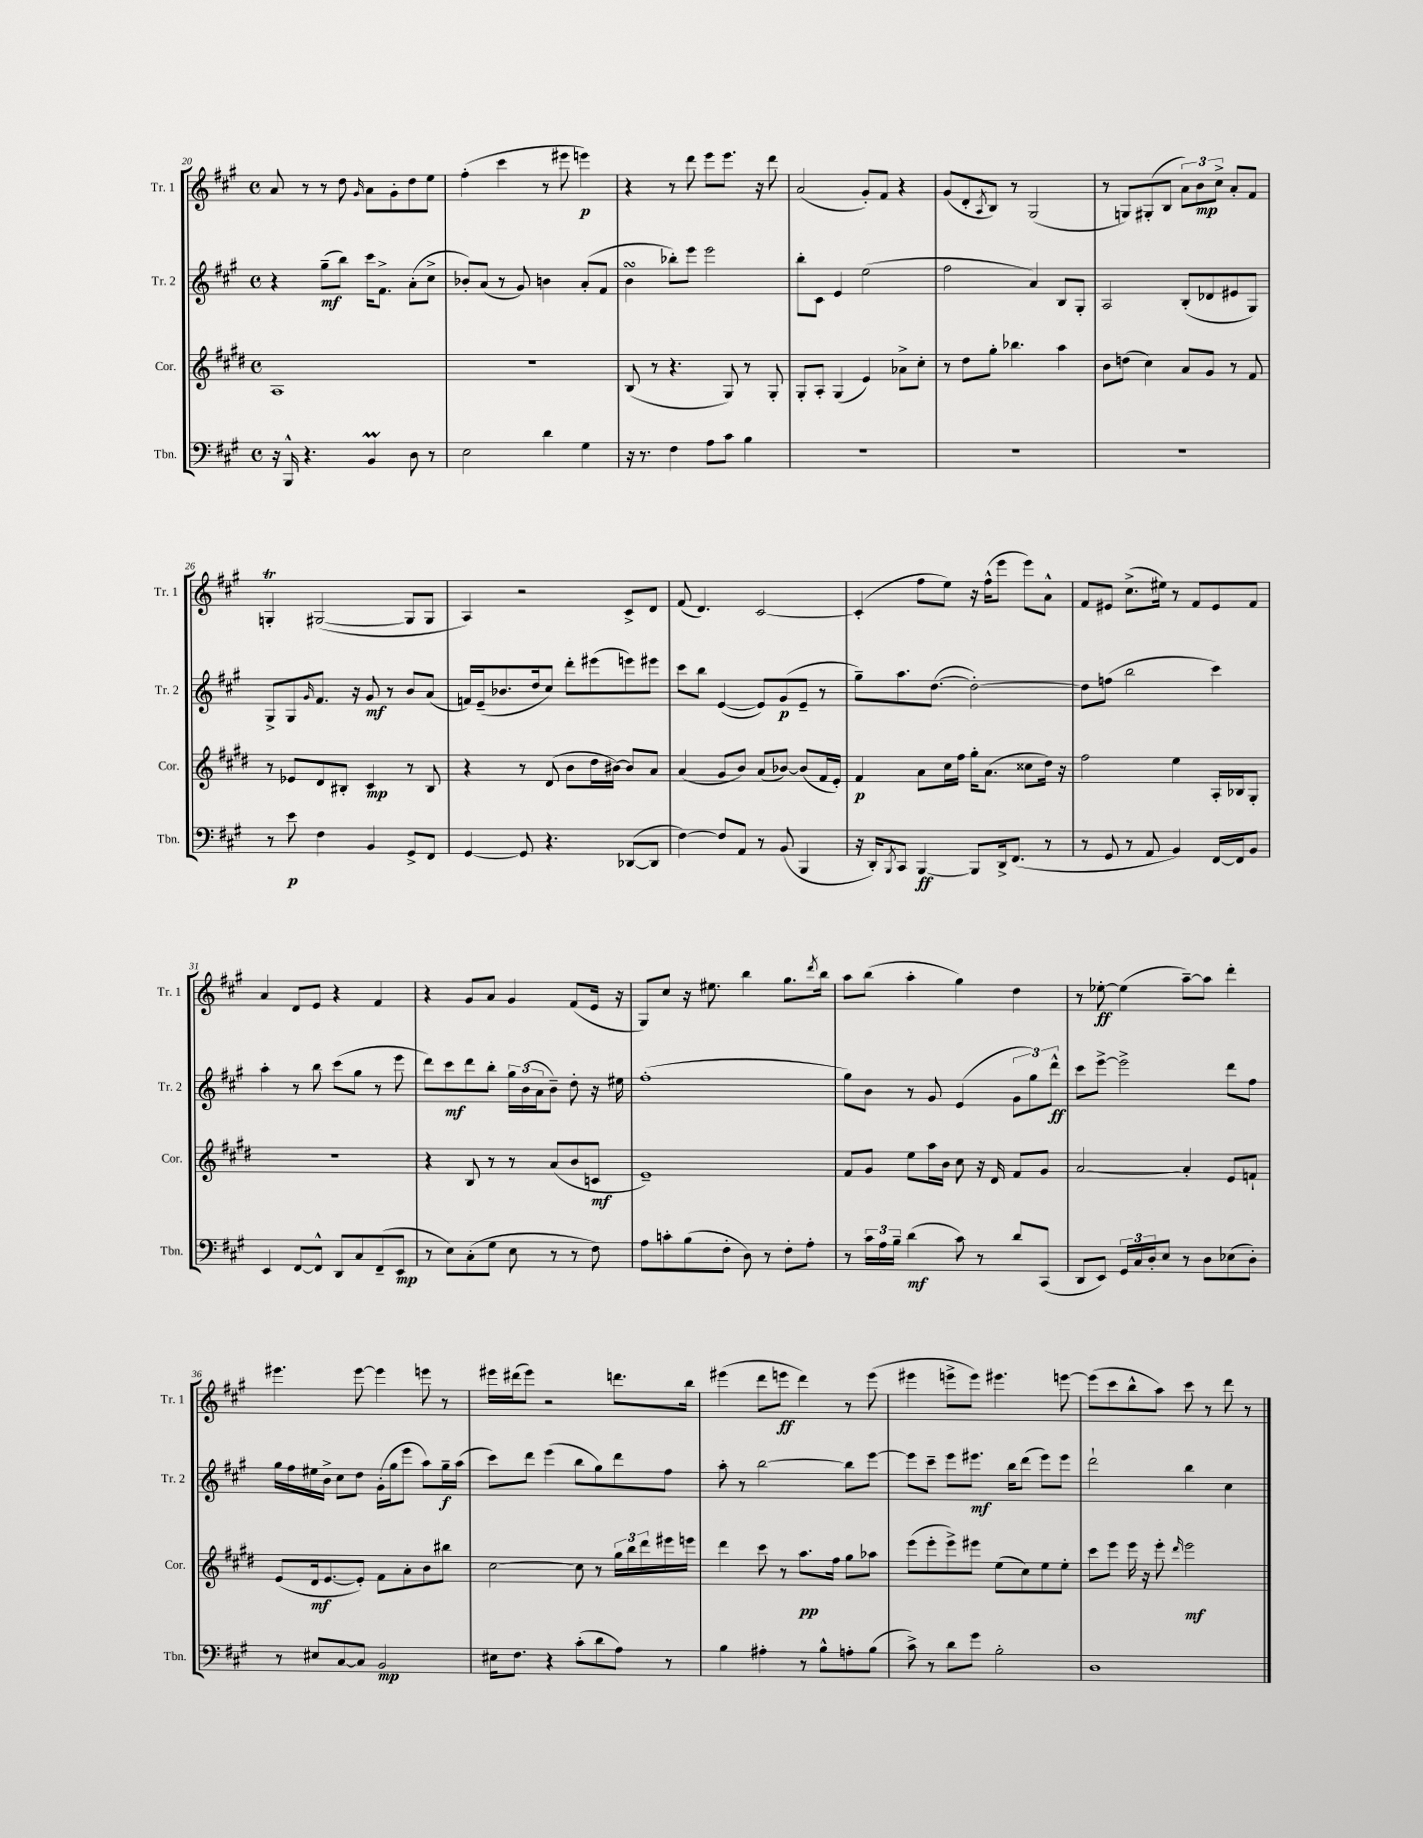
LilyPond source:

<<
\new StaffGroup <<
\new Staff = "s0" \with { instrumentName = "Tr. 1" shortInstrumentName = "Tr. 1" } {
    \clef treble \key a \major \defaultTimeSignature \time 4/4
    a'8 r8 r8 d''8 \grace { gis'16 } a'8 gis'8-. d''8 e''8 |
    fis''4-.( cis'''4 r8 eis'''8 e'''4\p) |
    r4 r8 d'''8 e'''8 e'''8. r16 d'''8 |
    a'2( gis'8-.) fis'8 r4 |
    gis'8( d'8-. \acciaccatura { a8 } b8) r8 gis2( |
    r8 g8) gis8-.( b8 \tuplet 3/2 { a'8) b'8\mp cis''8-> } a'8-. fis'8 |
    g4-.\trill gis2~( gis8 gis8 |
    a4) r2 cis'8-> d'8 |
    fis'8( d'4.) cis'2~ |
    cis'4-.( fis''8 e''8) r16 fis''16-^( e'''8 e'''8) a'8-^ |
    fis'8 eis'8 cis''8.->( eis''16) r8 fis'8 eis'8 fis'8 |
    a'4 d'8 e'8 r4 fis'4 |
    r4 gis'8 a'8 gis'4 fis'8( e'16 r16 |
    gis8) cis''8 r16 eis''8. b''4 gis''8. \acciaccatura { d'''8 } b''16 |
    a''8 b''8( a''4-. gis''4) d''4 |
    r8 ees''8~-.\ff ees''4( a''8~--) a''8 d'''4-. |
    eis'''4. eis'''8~ eis'''4 e'''8 r8 |
    eis'''16 dis'''16( eis'''8) r2 d'''8. b''16 |
    eis'''4( d'''8 e'''8\ff d'''4) r8 e'''8( |
    eis'''4 e'''8-> e'''8) eis'''4. e'''8~ |
    e'''8( cis'''8 b''8-^ a''8) cis'''8 r8 d'''8 r8 \bar "|." |
}
\new Staff = "s1" \with { instrumentName = "Tr. 2" shortInstrumentName = "Tr. 2" } {
    \clef treble \key a \major \defaultTimeSignature \time 4/4
    r4 gis''8--\mf( b''8) cis'''16 fis'8.-> a'8-.( cis''8-> |
    bes'8-.) a'8( r8 gis'8) b'4 a'8-.( fis'8 |
    b'4\turn bes''8-.) e'''8 e'''2 |
    b''8-. cis'8 e'4 e''2( |
    fis''2 a'4) b8 gis8-. |
    a2 b8-.( des'8 eis'8 gis8) |
    gis8-> gis8 \grace { gis'16 } fis'8. r16 gis'8\mf r8 b'8 a'8( |
    f'16) e'16--( bes'8. d''16 cis''8) d'''8-. eis'''8( e'''8) eis'''8 |
    cis'''8 b''8 e'4~( e'8) gis'8\p( e'8-- r8 |
    gis''8--) a''8. d''8.~( d''2~-.) |
    d''8 f''8( b''2 cis'''4) |
    a''4-. r8 b''8 cis'''8( gis''8 r8 e'''8 |
    d'''8) cis'''8\mf d'''8 b''8-. \tuplet 3/2 { gis''16 b'16( a'16 } b'8--) d''8-. r16 eis''16 |
    fis''1-.( |
    gis''8) b'8 r8 gis'8 e'4( \tuplet 3/2 { gis'8 gis''8) d'''8-^\ff } |
    cis'''8 e'''8~-> e'''2-> d'''8 fis''8 |
    gis''16 fis''16 eis''16 b'16-> cis''8 d''8 gis'16-.( gis''16 e'''8 a''8) gis''16--\f a''16( |
    cis'''8) d'''8 e'''4( b''8 gis''8) d'''8 fis''8 |
    a''8-. r8 b''2~ b''8 e'''8~ |
    e'''8 cis'''8-- e'''8 eis'''8.\mf b''16 d'''8( eis'''8) eis'''8 |
    d'''2-! b''4 cis''4 \bar "|." |
}
\new Staff = "s2" \with { instrumentName = "Cor." shortInstrumentName = "Cor." } {
    \clef treble \key e \major \defaultTimeSignature \time 4/4
    a1 |
    R1 |
    b8( r8 r4. gis8) r8 gis8-. |
    gis8-. a8-. gis4( e'4) aes'8-> cis''8-. |
    r8 dis''8 gis''8-. bes''4. a''4 |
    b'8 d''8( cis''4) a'8 gis'8 r8 fis'8 |
    r8 ees'8 dis'8 bis8-. cis'4\mp r8 bis8 |
    r4 r8 dis'8( b'8 dis''16 bis'16~) bis'8 a'8 |
    a'4( gis'8 b'8) a'8( bes'8~) bes'8( fis'16 e'16-.) |
    fis'4\p a'8 cis''16 fis''16 gis''16-. a'8.( cisis''8 dis''16) r16 |
    fis''2 e''4 a16-. bes16 gis8-. |
    R1 |
    r4 b8 r8 r8 a'8( b'8 c'8\mf |
    e'1--) |
    fis'8 gis'8 e''8 a''16 b'16 cis''8 r16 dis'16 fis'8 gis'8 |
    a'2~ a'4-. e'8 f'8-! |
    e'8( dis'16\mf e'8.~ e'8-.) fis'8 a'8-. b'8 bis''8 |
    cis''2~ cis''8 r8 \tuplet 3/2 { gis''16 b''16 dis'''16 } eis'''16 e'''16 |
    dis'''4 cis'''8 r8 a''8.\pp fis''16 gis''8 aes''8 |
    e'''8( e'''8-. e'''8->) eis'''8 e''8( cis''8) e''8 e''8-. |
    cis'''8 e'''8 e'''16 r16 e'''8-. \grace { dis'''16 } e'''2\mf \bar "|." |
}
\new Staff = "s3" \with { instrumentName = "Tbn." shortInstrumentName = "Tbn." } {
    \clef bass \key a \major \defaultTimeSignature \time 4/4
    r16 b,,16-^ r4. b,4\prall d8 r8 |
    e2 d'4 gis4 |
    r16 r8. fis4 a8 cis'8 b4 |
    R1 |
    R1 |
    R1 |
    r8 e'8\p fis4 b,4 gis,8-> fis,8 |
    gis,4~ gis,8 r4. des,8~( des,8 |
    fis4~) fis8 a,8 r8 b,8( b,,4 |
    r16 d,16-.) \acciaccatura { b,,8 } cis,8 b,,4~\ff b,,8 d,16-> fis,8.( r8 |
    r8 gis,8 r8 a,8 b,4) fis,16~ fis,16 b,8 |
    e,4 fis,8~ fis,8-^ d,8 cis8 fis,8--( e,8\mp |
    r8 e8) cis8-.( gis8 e8 r8 r8 fis8) |
    a8 c'8-. b8( fis8-. d8) r8 fis8-. a8-. |
    r8 \tuplet 3/2 { cis'16 a16 b16-- } d'4\mf( cis'8) r8 d'8 cis,8( |
    d,8 e,8) \tuplet 3/2 { gis,16 cis16 d16-. } e8 r8 d8 ees8( d8-.) |
    r8 eis8 cis8~ cis8 b,2\mp |
    eis16 fis8. r4 cis'8-.( d'8 a8) r8 |
    b4 ais4-. r8 b8-^ a8-. b8( |
    cis'8->) r8 d'8 gis'8 b2-. |
    d1 \bar "|." |
}
>>
>>
\layout { \context { \Score currentBarNumber = #20 } }
